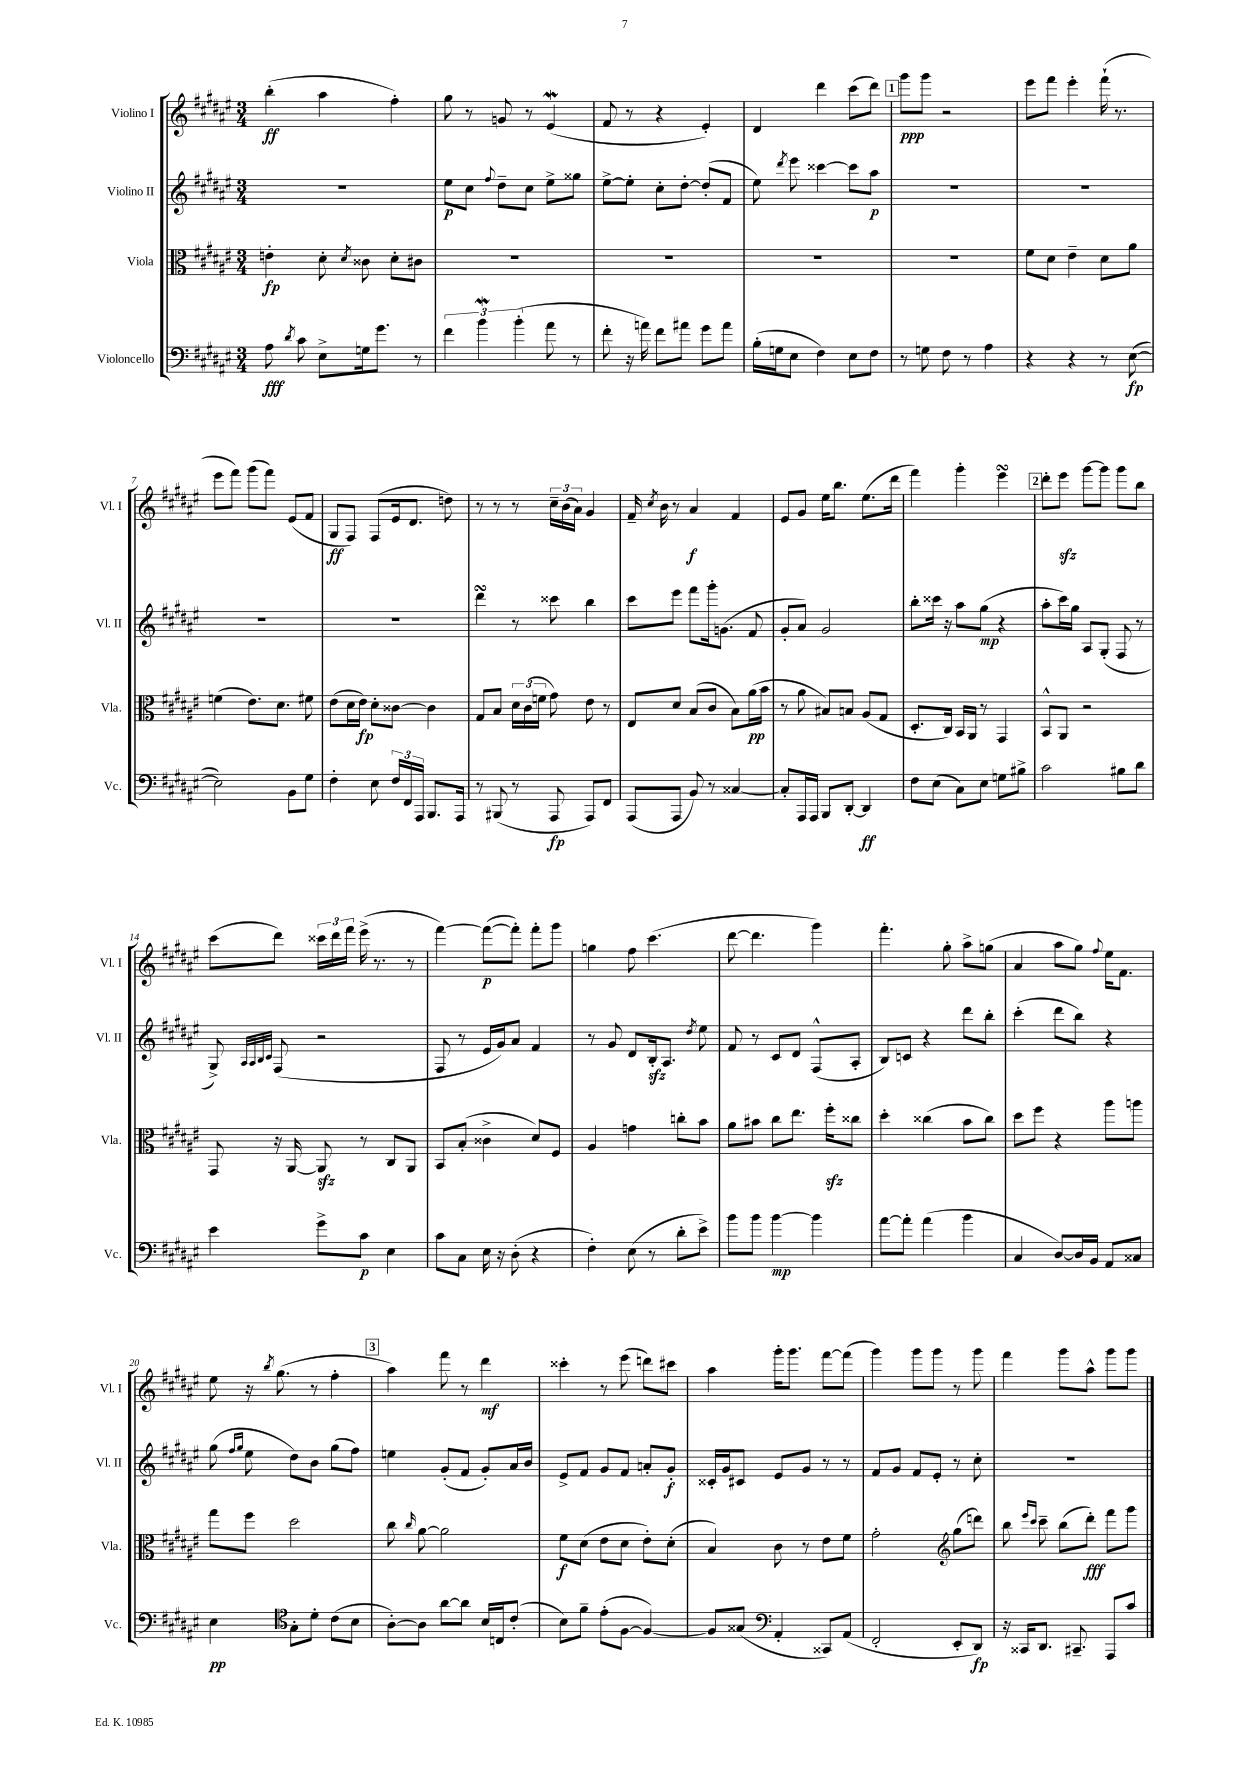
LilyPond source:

<<
\new StaffGroup <<
\new Staff = "s0" \with { instrumentName = "Violino I" shortInstrumentName = "Vl. I" } {
    \clef treble \key fis \major \numericTimeSignature \time 3/4
    \autoBeamOff b''4-.\ff( ais''4 fis''4-.) |
    gis''8 r8 g'8 r8 eis'4\mordent( |
    fis'8 r8 r4 eis'4-.) |
    dis'4 dis'''4 cis'''8[( dis'''8]) |
    \mark \markup { \box "1" } gis'''8[\ppp gis'''8] r2 |
    eis'''8[ fis'''8] eis'''4-. fis'''16-!( r8. |
    eis'''8[ fis'''8]) gis'''8[( fis'''8]) eis'8[( fis'8] |
    gis8[\ff fis8]) fis8[( eis'16 dis'8.] d''8) |
    r8 r8 r8 \tuplet 3/2 { cis''16[-- b'16( ais'16]) } gis'4 |
    fis'16-- \acciaccatura { cis''8 } b'16 r8 ais'4\f fis'4 |
    eis'8[ gis'8] eis''16[ b''8.] eis''8.[( dis'''16] |
    fis'''4) gis'''4-. eis'''4\turn |
    \mark \markup { \box "2" } dis'''8[-. eis'''8]\sfz gis'''8[~ gis'''8] gis'''8[ b''8] |
    cis'''8[( dis'''8]) \tuplet 3/2 { cisis'''16[ dis'''16 fis'''16] } eis'''16->( r8. r8 |
    fis'''4~) fis'''8[~\p( fis'''8]-.) fis'''8[-. gis'''8] |
    g''4 fis''8 cis'''4.( |
    dis'''8~ dis'''4. gis'''4) |
    fis'''4.-. gis''8-. ais''8[-> g''8]( |
    ais'4 ais''8[ gis''8]) \appoggiatura { fis''8 } eis''16[ fis'8.] |
    eis''8 r16 \acciaccatura { b''8 } gis''8.( r8 fis''4-. |
    \mark \markup { \box "3" } ais''4) fis'''8 r8 dis'''4\mf |
    cisis'''4-. r8 eis'''8( d'''8[) cis'''8] |
    ais''4 gis'''16[-. gis'''8.] fis'''8[~ fis'''8]( |
    gis'''4) gis'''8[ gis'''8] r8 gis'''8 |
    fis'''4 gis'''8[ ais''8]-^ gis'''8[ gis'''8] \bar "|." |
}
\new Staff = "s1" \with { instrumentName = "Violino II" shortInstrumentName = "Vl. II" } {
    \clef treble \key fis \major \numericTimeSignature \time 3/4
    \autoBeamOff R2. |
    eis''8[\p cis''8] \appoggiatura { fis''8 } dis''8[-- cis''8] eis''8[-> gisis''8] |
    eis''8[~-> eis''8]-. cis''8[-. dis''8]~-. dis''8[-.( fis'8] |
    eis''8) \acciaccatura { dis'''8 } eis'''8 cisis'''4~ cisis'''8[ ais''8]\p |
    \mark \markup { \box "1" } R2. |
    R2. |
    R2. |
    R2. |
    dis'''4\turn r8 cisis'''8 b''4 |
    cis'''8[ eis'''8] fis'''8[ gis'''16-. g'8.]( fis'8 |
    gis'8[-. ais'8]) gis'2 |
    b''8[-. cisis'''16] r16 ais''8[ gis''8]\mp( r4 |
    \mark \markup { \box "2" } ais''8[-. cis'''16) gis''16] ais8[ gis8]-.( fis8 r8 |
    gis8->) \grace { ais32[ ais32 b32 cis'32] } fis8( r2 |
    fis8 r8 eis'16[ gis'16) ais'8] fis'4 |
    r8 gis'8 dis'8[ b16-.\sfz ais8.] \acciaccatura { dis''8 } eis''8 |
    fis'8 r8 cis'8[ dis'8] fis8[-^( ais8]-. |
    b8[) c'8] r4 dis'''8[ b''8]-. |
    cis'''4-.( dis'''8[ b''8]) r4 |
    gis''8( \grace { fis''16[ gis''16] } eis''8 dis''8[) b'8] gis''8[( fis''8]) |
    \mark \markup { \box "3" } e''4 gis'8[-.( fis'8] gis'8[-.) ais'16 b'16] |
    eis'8[-> fis'8] gis'8[ fis'8] a'8[-. gis'8]-.\f |
    cisis'16[-. gis'16 cis'8] eis'8[ gis'8] r8 r8 |
    fis'8[ gis'8] fis'8[ eis'8]-. r8 cis''8-. |
    R2. \bar "|." |
}
\new Staff = "s2" \with { instrumentName = "Viola" shortInstrumentName = "Vla." } {
    \clef alto \key fis \major \numericTimeSignature \time 3/4
    \autoBeamOff e'4-.\fp dis'8-. \acciaccatura { dis'8 } cisis'8 dis'8[-. cis'8] |
    R2. |
    R2. |
    R2. |
    \mark \markup { \box "1" } R2. |
    fis'8[ dis'8] eis'4-- dis'8[ ais'8] |
    f'4( eis'8.[) dis'8.] fis'8 |
    eis'8[( dis'16 eis'16]\fp) dis'8[-. cisis'8]~ cisis'4 |
    gis8[ b8] \tuplet 3/2 { dis'16[ cis'16( f'16] } gis'8) eis'8 r8 |
    eis8[ dis'8] b8[( cis'8] b8[) ais'16\pp( b'16] |
    r8 ais'8 bis8[) b8] ais8[( gis8] |
    dis8.[-. cis16]) b,16[ ais,16] r8 gis,4 |
    \mark \markup { \box "2" } b,8[-^ ais,8] r2 |
    gis,8 r16 ais,16~ ais,8\sfz r8 cis8[ ais,8] |
    b,8[ b8]-.( cisis'4-> dis'8[) fis8] |
    ais4 g'4 c''8[-. b'8] |
    ais'8[ bis'8] cis''8[ eis''8.] fis''16[-.\sfz cisis''8] |
    dis''4-. cisis''4( b'8[ cisis''8]) |
    dis''8[ fis''8] r4 ais''8[ a''8] |
    gis''8[ fis''8] dis''2 |
    \mark \markup { \box "3" } cis''8 \grace { cis''16 } ais'8~ ais'2 |
    fis'8[\f dis'8]( eis'8[ dis'8] eis'8[-.) dis'8]-.( |
    b4) cis'8 r8 eis'8[ fis'8] |
    gis'2-. \clef treble gis''8[( d'''8]) |
    b''8 \grace { eis'''16[ cis'''16] } cis'''8-- b''8[( dis'''8]-.\fff) fis'''8[ gis'''8] \bar "|." |
}
\new Staff = "s3" \with { instrumentName = "Violoncello" shortInstrumentName = "Vc." } {
    \clef bass \key fis \major \numericTimeSignature \time 3/4
    \autoBeamOff ais8\fff \acciaccatura { dis'8 } cis'8 eis8[-> g16 gis'8.] r8 |
    \tuplet 3/2 { fis'4 b'4\mordent b'4-.( } ais'8 r8 |
    fis'8-. r16 a'16) fis'8[ ais'8] gis'8[ ais'8] |
    b16[-.( g16 eis8] fis4) eis8[ fis8] |
    \mark \markup { \box "1" } r8 g8 fis8 r8 ais4 |
    r4 r4 r8 eis8~\fp( |
    eis2) b,8[ gis8] |
    fis4-. eis8 \tuplet 3/2 { fis16[ fis,16 ais,,16] } b,,8.[ ais,,16] |
    r8 bis,,8( r8 ais,,8\fp ais,,8[) fis,8] |
    ais,,8[( ais,,8] b,8) r8 cisis4~ |
    cisis8[-. ais,,16 ais,,16] b,,8[ dis,8]~-. dis,4\ff |
    fis8[ eis8]( cis8[) eis8] g8[ bis8]-> |
    \mark \markup { \box "2" } cis'2 bis8[ dis'8] |
    eis'4 gis'8[-> cis'8]\p eis4 |
    cis'8[ cis8] eis16 r16 dis8-.( r4 |
    fis4-.) eis8( r8 dis'8[-. eis'8]->) |
    b'8[ b'8] b'4~\mp b'4 |
    ais'8[~ ais'8]-. ais'4( b'4 |
    cis4 dis8[~) dis16 b,16] ais,8[ cisis8] |
    eis4\pp \clef tenor gis8[-. dis'8]-. cis'8[( b8] |
    \mark \markup { \box "3" } ais8[~-.) ais8] ais'8[~ ais'8] b16[ c16 cis'8]-.( |
    b8[) fis'8]-- eis'8[-.( fis8]~ fis4~) |
    fis8[ gisis8]( \clef bass ais,4-. cisis,8[) ais,8]( |
    fis,2-. eis,8[-. dis,8]\fp) |
    r16 cisis,16[ dis,8.] cis,8.-- ais,,8[ cis'8] \bar "|." |
}
>>
>>
